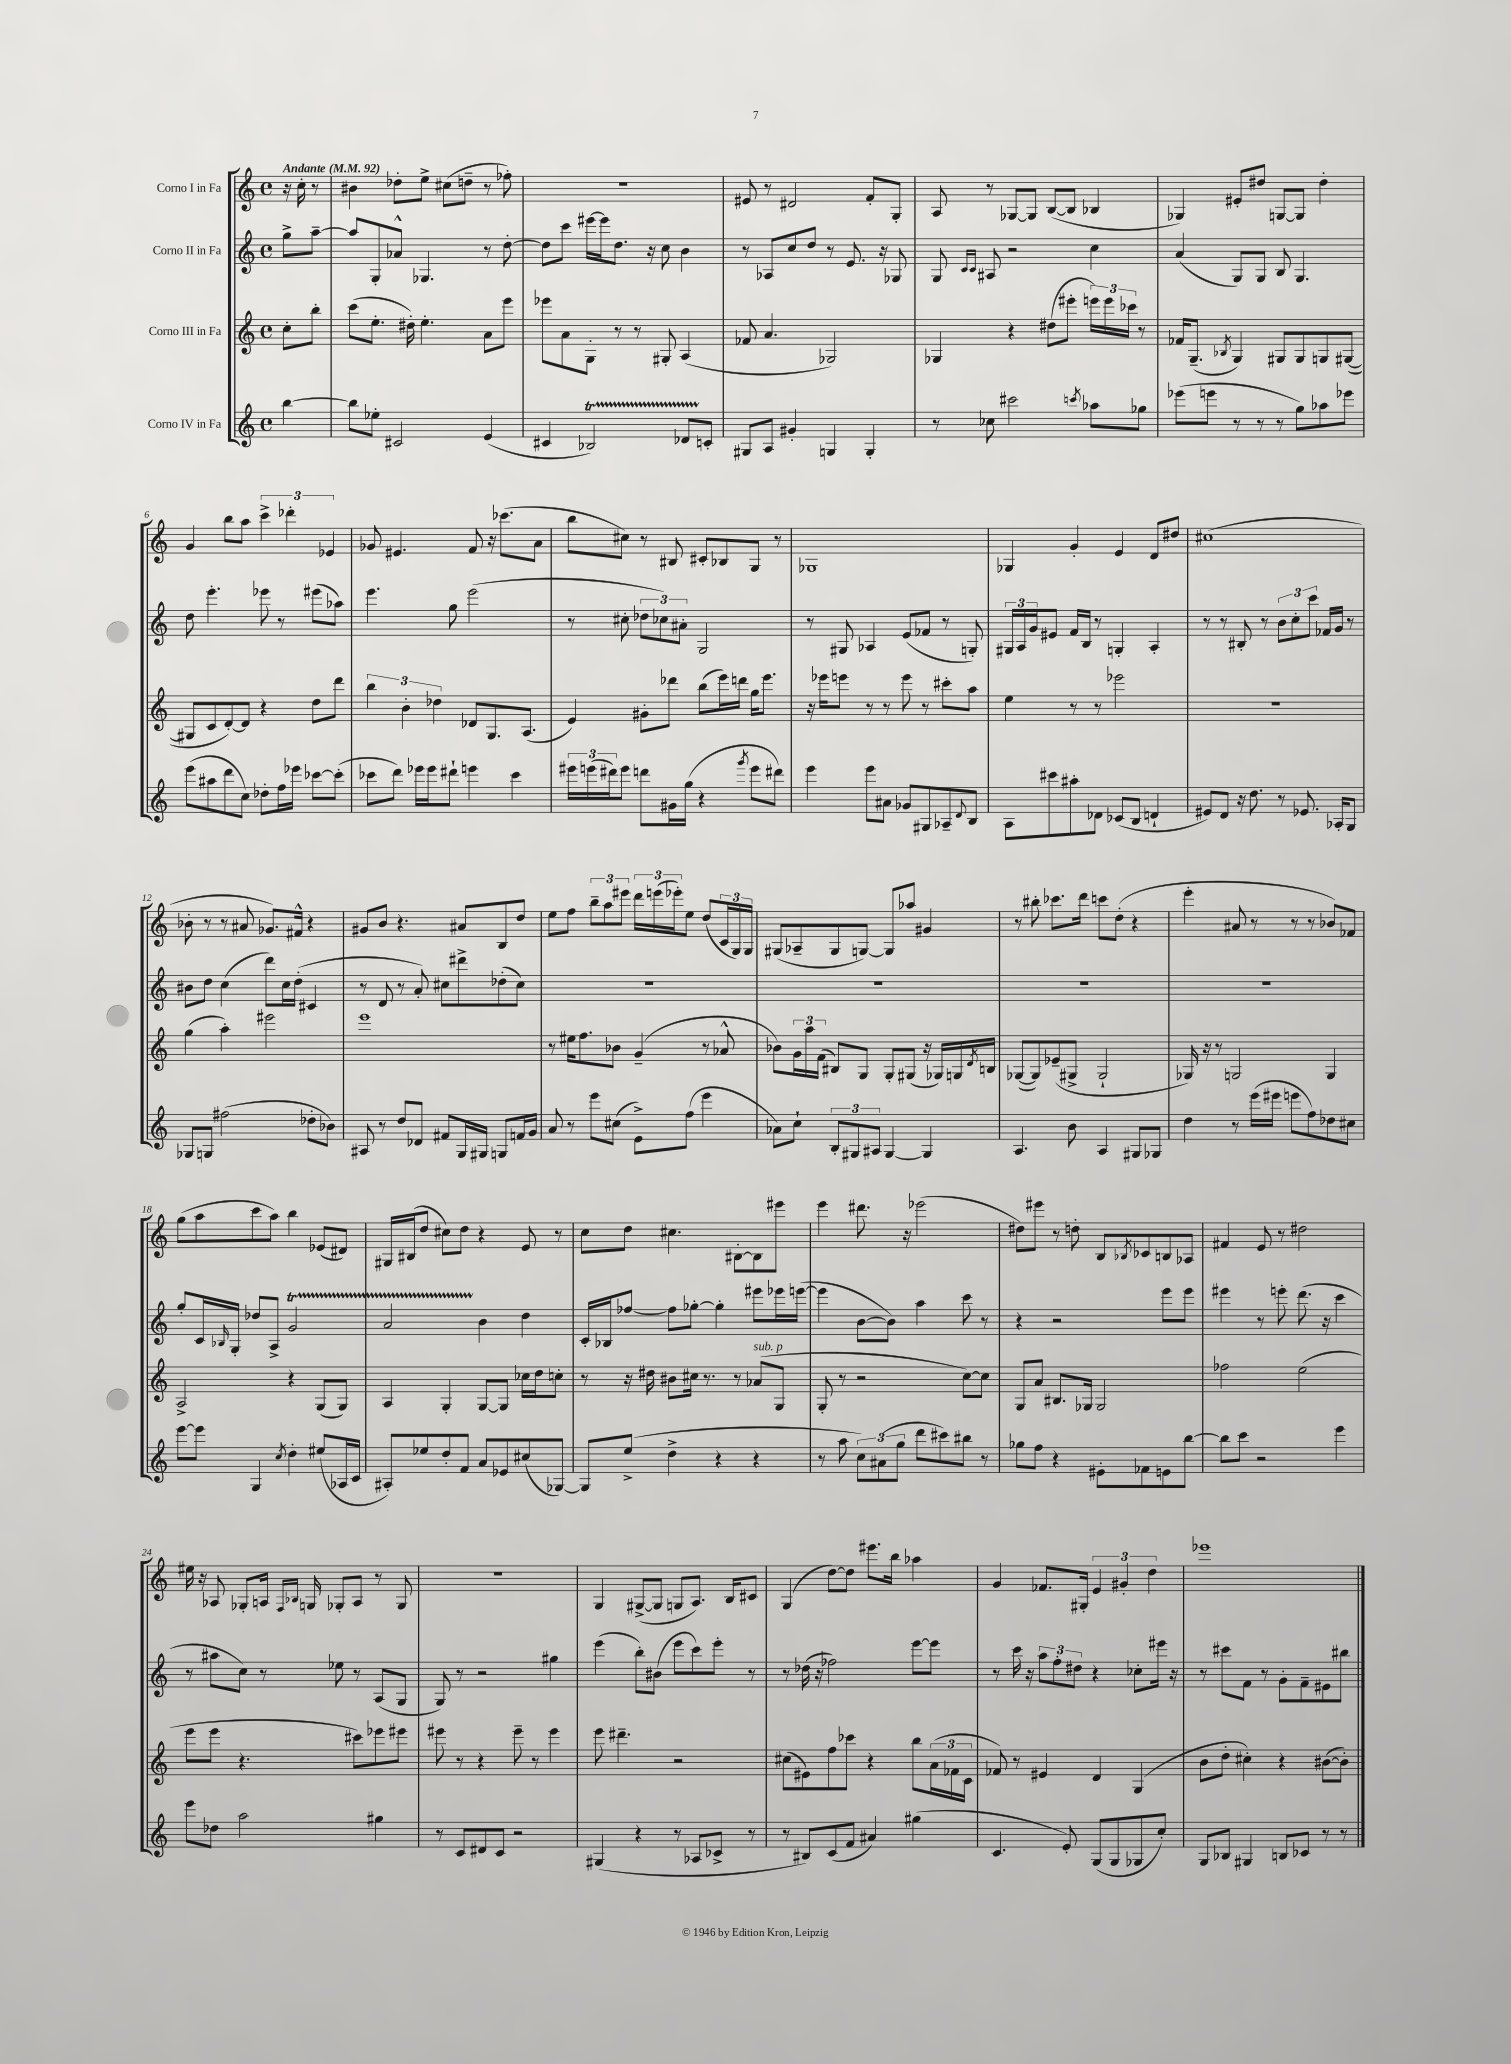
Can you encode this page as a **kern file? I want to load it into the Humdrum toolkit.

**kern	**kern	**kern	**kern
*staff4	*staff3	*staff2	*staff1
*clefG2	*clefG2	*clefG2	*clefG2
*k[]	*k[]	*k[]	*k[]
*M4/4	*M4/4	*M4/4	*M4/4
*met(c)	*met(c)	*met(c)	*met(c)
*MM92	*MM92	*MM92	*MM92
[4bb	8cc'	8gg^	16r
.	.	.	16cc'
.	8bb'	[8aa~	8r
=	=	=	=
8bb]	(8ccc	8aa]	4b#
8ee-'	8.ee'	8G'	.
2c#	.	8a-^^	8dd-'
.	16dd#')	.	.
.	4.ee'	4.G-	8ee^
.	.	.	(8cc#
.	.	.	8dd~
(4e	8a	8r	8r
.	8eee	[8dd'	8ff-')
=	=	=	=
4c#	8eee-	8dd]	1r
.	8a	8ccc	.
2B-)	8G'	[16eee#	.
.	.	16eee#]	.
.	8r	8.dd	.
.	8r	.	.
.	.	16r	.
.	8G#'	8cc	.
8d-	(4A	4b	.
8c'	.	.	.
=	=	=	=
8G#	8f-	8r	8e#
8A	4.a	8A-	8r
4g#'	.	8cc	2d#
.	.	8dd	.
4G	2G-)	8r	.
.	.	8.e	.
4G'	.	.	8f'
.	.	16r	.
.	.	8G-	8G'
=	=	=	=
8r	4G-	8G	8A
.	.	16qqc	.
.	.	16qqc	.
8cc-	.	8A#	8r
2ccc#	4r	2r	[8G-
.	.	.	8G-]
.	(8dd#	.	([8B
.	8eee#'	.	8B]
8qccc	.	.	.
8aa-	24eee)	4cc	4B-
.	24eee	.	.
.	24ccc-	.	.
8gg-	8r	.	.
=	=	=	=
(8eee-	16f-	(4a	4G-)
.	(8.G~	.	.
8eee	.	.	.
.	8qB-	.	.
8r	4G)	8G)	8e#'
8r	.	8G	8dd#
8r	8G#	8B	[8G
8gg)	8G#	4.G	8G]
8aa-	8G	.	4dd#'
8eee-	([8G#	.	.
=	=	=	=
(8eee	8G#]	8dd	4g
8aa#	8c	4.eee'	.
8ddd	[8d')	.	8bb
8cc)	8d]	.	8aa
8dd-'	4r	8eee-	6ccc^
16ff	.	8r	.
.	.	.	6ddd-'
16eee-	.	.	.
[8ccc-	8dd	(8eee#	.
.	.	.	6e-
(8ccc-']	8ddd	8aa-)	.
=	=	=	=
8ccc-	6bb	4.eee	8g-
8ddd)	.	.	4.e#
.	6b'	.	.
16eee-	.	.	.
16eee-	.	.	.
.	6dd-	.	.
8ddd#`	.	8gg	.
4eee	8d-	(2eee	8f
.	8.G	.	16r
.	.	.	(8.ccc-
4ccc-	.	.	.
.	(8.A	.	.
.	.	.	8a
=	=	=	=
24eee#	4e)	8r	8bb
(24eee	.	.	.
24ddd#)	.	.	.
8eee	.	8cc#'	8cc#)
8ddd	8g#'	12dd-	8r
.	.	12cc-)	.
16g#	8ddd-	.	8B#
.	.	12a#'	.
(16gg	.	.	.
4r	(8bb	2G	8c#'
.	16eee)	.	8B-
.	16ddd	.	.
8qggg	.	.	.
8eee	16gg	.	8G
.	8.eee	.	.
8ddd#)	.	.	8r
=	=	=	=
4eee	16r	8r	1G-
.	16eee-	.	.
.	8eee	8G#	.
8eee	8r	4A-	.
8a#	8r	.	.
8g-	8eee	(8e	.
8G#	8r	8f-	.
8A-~	8ccc#'	8r	.
8qqd	.	.	.
8B	8aa	8G')	.
=	=	=	=
8A	4ee	24G#	4G-
.	.	24A	.
.	.	24g	.
8ccc#	.	8e#	.
8aa#'	8r	16f	4g'
.	.	16B	.
8d-	8r	8r	.
(8c-	2eee-	4G'	4e
8B	.	.	.
4d`	.	4A'	8d
.	.	.	8dd#
=	=	=	=
8e#)	1r	8r	(1cc#
8d	.	8r	.
16r	.	8B#'	.
8.dd	.	.	.
.	.	8r	.
8r	.	12b	.
.	.	12cc'	.
8.e-	.	.	.
.	.	12ccc	.
.	.	16f-	.
16A-'	.	16g	.
8G	.	8r	.
=	=	=	=
8G-	(4gg	8b#	8b-'
8G	.	8dd	8r
(2ff#	4aa')	(4cc	8r
.	.	.	8a#
.	2eee#	8ddd)	8.g-)
.	.	16cc	.
.	.	(16dd'	16f#^^
8dd-'	.	4c#	4r
8b-)	.	.	.
=	=	=	=
8A#	1eee	8r	8g#
8r	.	8d	8b
8dd	.	8r	4.r
8d-	.	8a')	.
8f#	.	8cc#	.
16G	.	8ddd#^	8a#
16G#	.	.	.
8G	.	(8dd-'	8B
16f	.	8cc#)	8dd
16g	.	.	.
=	=	=	=
8a	8r	1r	8ee
8r	16ee#	.	8ff
.	8.ff	.	.
8eee	.	.	12bb~
.	.	.	12aa
(8cc#	8b-	.	.
.	.	.	12eee#
8e^)	(4g~	.	24ddd
.	.	.	(24eee
.	.	.	24eee-')
(8ff	.	.	8ee
4eee	8r	.	(8dd
.	8a-^^	.	24c
.	.	.	24G)
.	.	.	24G
=	=	=	=
8a-)	8b-)	1r	(8G#
8cc`	24g	.	8A-~
.	24aa	.	.
.	(24f	.	.
12B'	8B#)	.	8G#
12G#	.	.	.
.	8G	.	[8G)
12A#	.	.	.
[4G#	8G'	.	8G]
.	(8G#	.	8aa-
4G#]	16r	.	4g#
.	16G-)	.	.
.	16G	.	.
.	8qd	.	.
.	16B	.	.
=	=	=	=
4.A	([8G-	1r	8r
.	8G-])	.	8bb#'
.	(8e-~	.	8.ccc-
8b	8G#^	.	.
.	.	.	16ddd
4A	2G#`	.	8ccc
.	.	.	(8dd'
8G#	.	.	4r
8G-	.	.	.
=	=	=	=
4dd	16G-)	1r	4eee'
.	16r	.	.
.	8r	.	.
8r	2G	.	8a#
(16eee	.	.	8r
16eee#	.	.	.
8eee	.	.	8r
8ff)	.	.	8r
8dd-	4G	.	8b-)
8cc#	.	.	8f-
=	=	=	=
[8eee	2A^	8gg'	(8gg
8eee]	.	16c	8aa
.	.	16qqB-	.
.	.	16G'	.
4G	.	8dd-	8ccc
.	.	8A^	8aa)
8qcc	.	.	.
4dd'	4r	2g	4bb
(8ee#	(8G	.	(8e-
16A-	8G)	.	8d#)
16c	.	.	.
=	=	=	=
8A#')	4A	2a	16G#
.	.	.	(16B#
8ee-	.	.	8dd
8dd'	4G'	.	8cc#)
8f	.	.	8dd
8a	[8G	4b	4r
8e-	8G]	.	.
(8cc#	16cc-	4dd	8e
.	16dd	.	.
[8G-)	8cc'	.	8r
=	=	=	=
8G-]	8r	16c'	8cc
.	.	16B-	.
(8ee^	16r	[8ff-	8dd
.	16dd#	.	.
4dd^	8b#	8ff-]	4.cc#
.	16cc#	[8gg-'	.
.	8.r	.	.
4r	.	4gg-']	.
.	8r	.	[8B#'
4r	(8a-	8eee#	8B#]
.	8G	16eee-	8eee#
.	.	([16eee	.
=	=	=	=
8r	8G'	4eee]	4eee
8aa	8r	.	.
12cc)	2r	[8b	8.ddd#
(12a#	.	.	.
.	.	8b])	.
12gg	.	.	.
.	.	.	16r
8ddd	.	4aa	(2eee-
8ccc#)	.	.	.
8bb#	[8cc)	8ccc	.
8r	8cc]	8r	.
=	=	=	=
8gg-	8G	4r	8dd#)
8ff	8a	.	8eee#
4r	8.B#	2r	8r
.	.	.	8dd'
.	16G-	.	.
8e#'	2G-	.	8B
.	.	.	8qB-
8f-	.	.	8c-
8e	.	8eee	8B
[8bb	.	8eee	8A-
=	=	=	=
8bb]	2ff-	4eee#	4f#
8ccc	.	.	.
2r	.	8r	8e
.	.	8eee'	8r
.	(2ee	(8.ddd	2dd#
.	.	16r	.
4eee	.	4ccc	.
=	=	=	=
8eee	8eee	8r	16ee#
.	.	.	16r
8dd-	8eee	8aa#	8A-
2aa	4.r	8cc)	8G-'
.	.	8r	16A
.	.	.	16qqF
.	.	.	16qqB-
.	.	.	16G
.	.	8ee-	8G-'
.	8ccc#)	8r	8A
4gg#	8eee-	(8A	8r
.	8eee#	8G	8G-
=	=	=	=
8r	8eee#	8G)	1r
8c	8r	8r	.
8d#	4r	2r	.
8c	.	.	.
2r	8eee#~	.	.
.	8r	.	.
.	4eee#	4gg#	.
=	=	=	=
(4G#	8eee	(4eee	4G
.	4.ddd#~	.	.
4r	.	8bb')	([8G#^
.	.	(8b#	8G#]
8r	2r	8eee	8G
8A-	.	8ccc)	8.A)
8c-^	.	8eee'	.
.	.	.	16B
8r	.	8r	8c#
=	=	=	=
8r	(8cc#	8r	(4G
8B#)	8e#)	(16dd-	.
.	.	16r	.
(8c	8ff	2ff-)	[8dd)
8f	8ccc-	.	8dd]
4a#)	4r	.	8.eee#
.	.	.	16bb
(4gg#	8bb	[8eee	4aa-
.	(24a	8eee]	.
.	24f-	.	.
.	24c	.	.
=	=	=	=
4.c	8f-)	8r	4g
.	8r	16ccc	.
.	.	16r	.
.	4e#	12aa	8.f-
.	.	12ff'	.
8e')	.	.	.
.	.	12dd#	.
.	.	.	16G#'
(8G	4d	4r	6e
8G	.	.	.
.	.	.	6g#'
8G-	(4G	8cc-'	.
.	.	.	6dd
8cc')	.	16eee#	.
.	.	16r	.
=	=	=	=
8G	8b	8r	1eee-
8B-	8dd'	8ccc#	.
4G#	4cc#')	8f	.
.	.	8r	.
8B	4r	8g'	.
8c-	.	8f~	.
8r	([8b#	8e#	.
8r	8b#'])	8bb#	.
==	==	==	==
*-	*-	*-	*-
